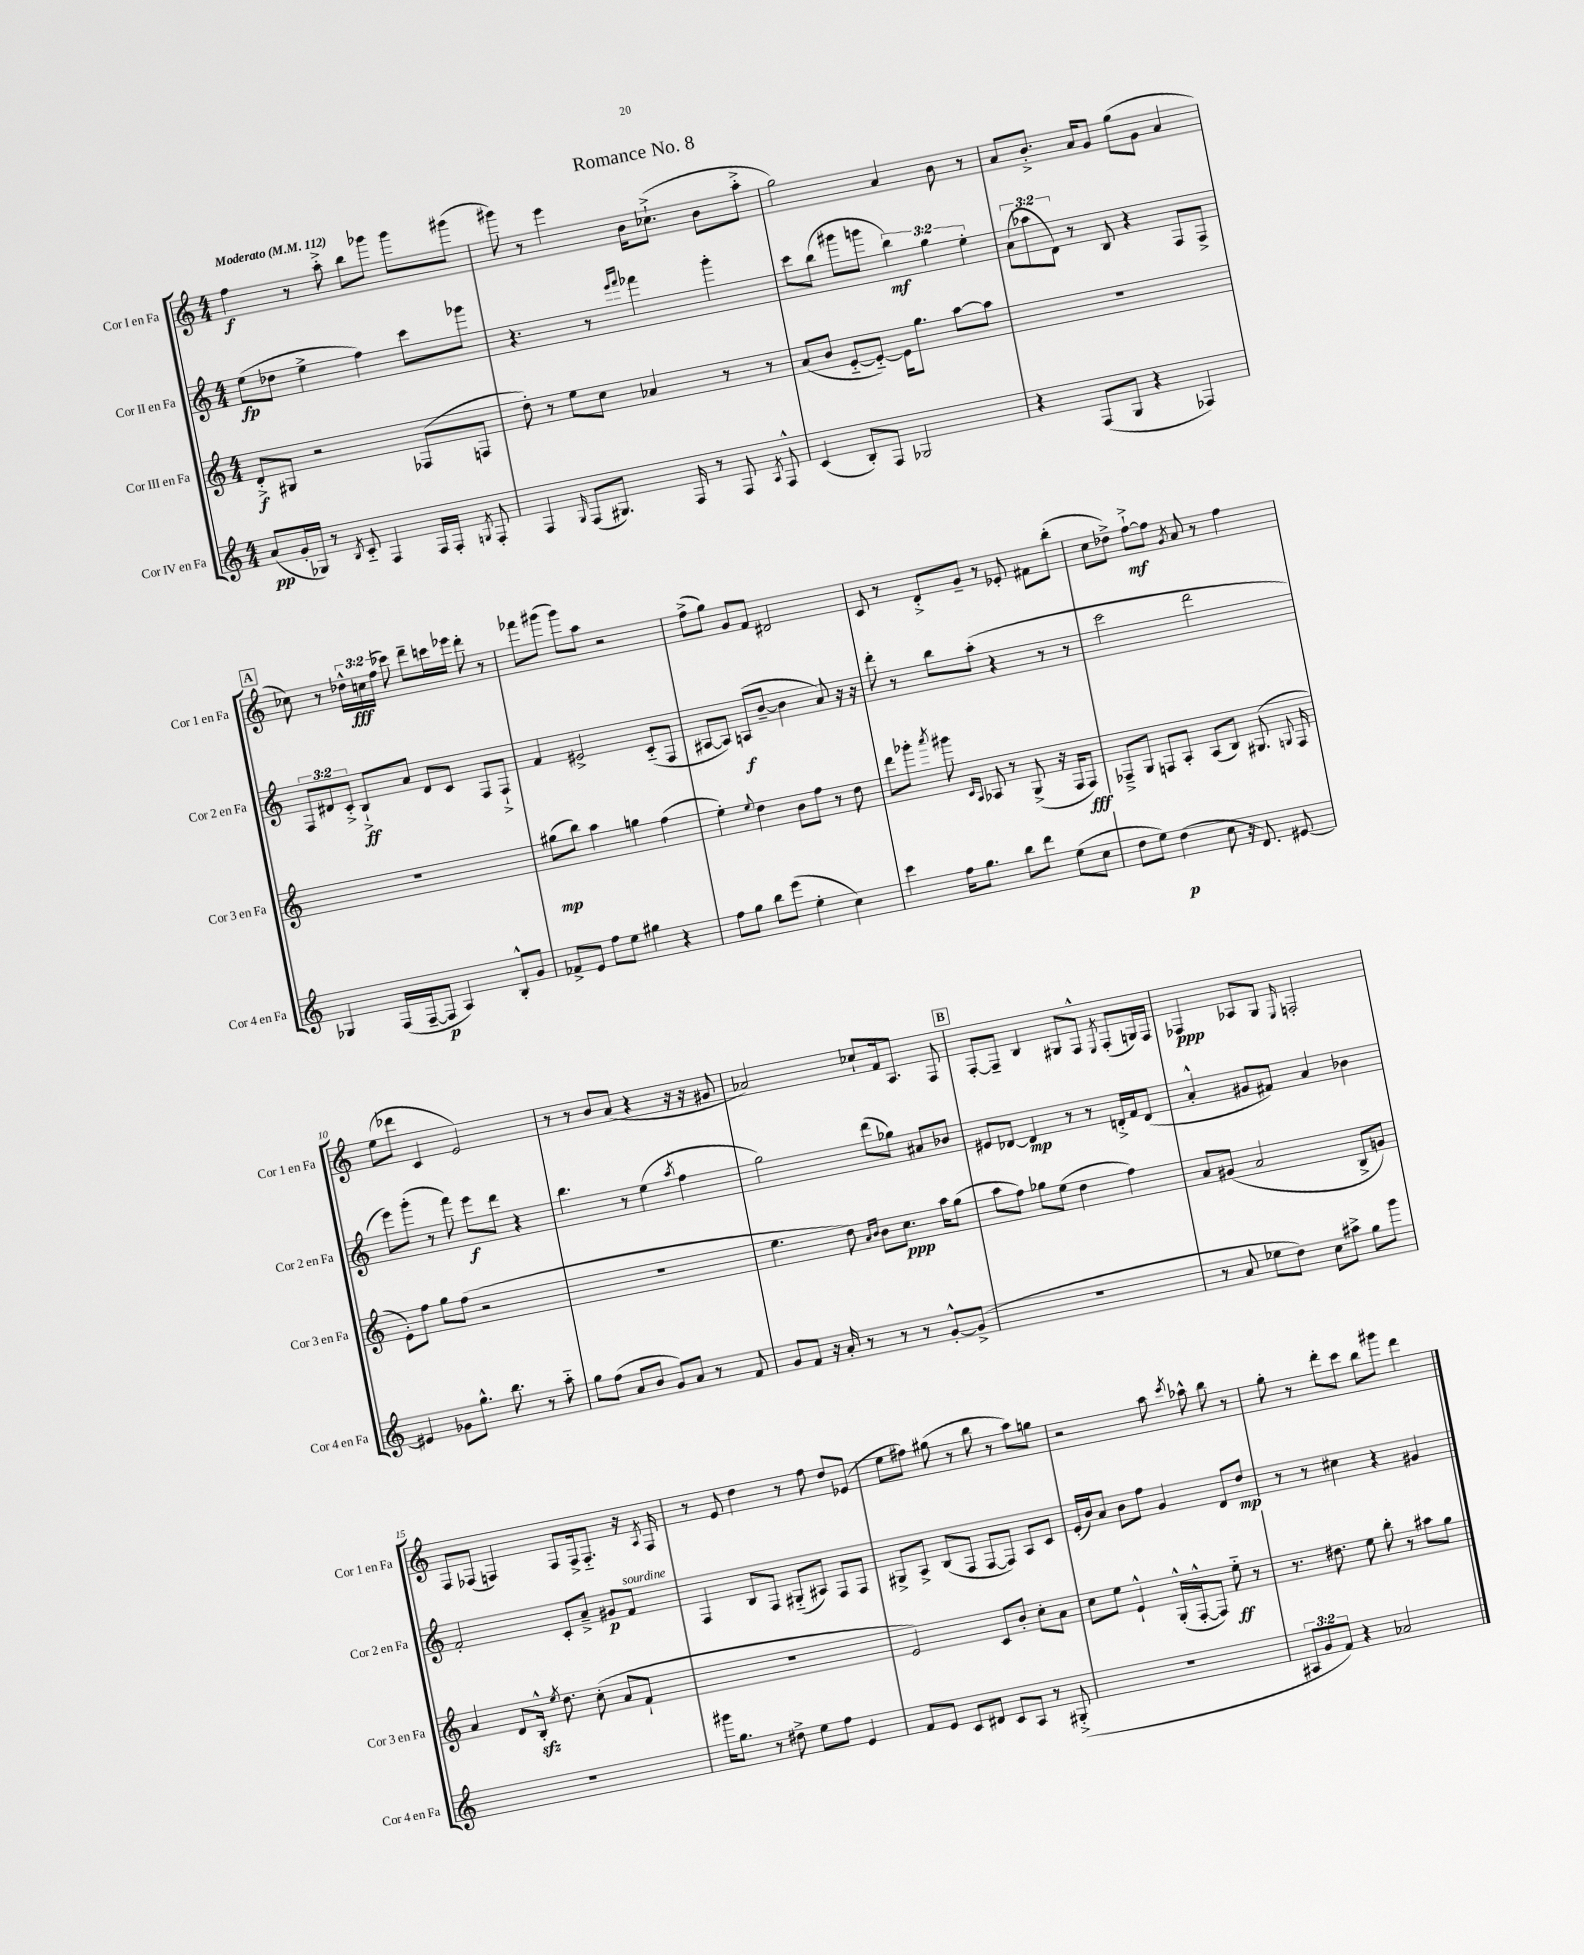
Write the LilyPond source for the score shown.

\header { title = "Romance No. 8" }
<<
\new StaffGroup <<
\new Staff = "s0" \with { instrumentName = "Cor I en Fa" shortInstrumentName = "Cor 1 en Fa" } {
    \clef treble \key c \major \numericTimeSignature \time 4/4 \override Staff.TupletNumber.text = #tuplet-number::calc-fraction-text \tempo "Moderato" 4 = 112
    \autoBeamOff f''4\f r8 a''8-.-> b''8[ ges'''8] ges'''8[ gis'''8]( |
    gis'''8) r8 e'''4 b'16[ ces''8.]-!->( b'8[ a''8]-.-> |
    g''2) a'4 b'8 r8 |
    a'8[ b'8.]-.-> a'16[ g'8] g''8[( g'8] a'4 |
    \mark \markup { \box "A" } ces''8) r8 \tuplet 3/2 { des''16[-^ c''16\fff f''16]( } ces'''8) d'''8[-- c'''16 ees'''16] d'''8-. r8 |
    fes'''8[ gis'''8]( gis'''8[) a''8] r2 |
    f''8[->( g''8]) g'8[ f'8] dis'2 |
    c'8 r8 d'8[-.-> g'8]-- r8 ees'8-. fis'8[ b''8]-.( |
    c''8[ des''8]->) f''8[~-!->\mf f''8] \acciaccatura { g'8 } a'8 r8 f''4 |
    e''8[( des'''8] c'4 e'2) |
    r8 r8 b'8[ a'8]( r4 r16 r16 gis'8 |
    aes'2) ces''8[-! f'16 a8.] f8 |
    \mark \markup { \box "B" } f8[~-. f8]-- b4 gis8[ f8]-^ \acciaccatura { e8 } f8[-.( g16) f16] |
    fes4\ppp aes8[ g8] \grace { e16 } f2-. |
    f8[ fes8]( f4) f8[ f16-> f8.]-_ r16 \acciaccatura { a8 } f16 |
    r8 e'8 d''4 r8 f''8 d''8[ ees'8]( |
    e''8[ fis''8]) gis''8( r8 b''8 r8 a''8[) g''8] |
    r2 a''8 \acciaccatura { c'''8 } aes''8-^ b''8 r8 |
    g''8-. r8 d'''8[-. c'''8] b''8[ gis'''8] d'''4 \bar "|." |
}
\new Staff = "s1" \with { instrumentName = "Cor II en Fa" shortInstrumentName = "Cor 2 en Fa" } {
    \clef treble \key c \major \numericTimeSignature \time 4/4 \override Staff.TupletNumber.text = #tuplet-number::calc-fraction-text
    \autoBeamOff e''8[\fp( des''8] e''4-> f''4) c'''8[ ges'''8] |
    r4. r8 \grace { e'''16[ f'''16] } fes'''4 g'''4-. |
    c'''8[ b''8]( gis'''8[ g'''8] \tuplet 3/2 { b''4\mf) g''4 e''4-. } |
    \tuplet 3/2 { a'8[( aes''8 d'8]) } r8 b8 r4 f8[ f8]-> |
    \mark \markup { \box "A" } \tuplet 3/2 { f8[ dis'8 c'8]-.-> } b8[-!->\ff a'8] dis'8[ c'8] f8[ f8]-!-> |
    f'4 eis'2-> c'8[-_( f8] |
    ais8[~ ais8]) a8[\f( b'8]~-- b'4 a'8) r16 r16 |
    d'''8-. r8 b''8[ a''8]-.( r4 r8 r8 |
    c'''2 d'''2 |
    e'''8[) g'''8]-.( r8 f'''8) e'''8[\f d'''8] r4 |
    b''4. r8 e''4( \acciaccatura { a''8 } f''4 |
    g''2) d'''8[( ges''8]) ais'8[ bes'8] |
    \mark \markup { \box "B" } eis'8[ des'8]~ des'4\mp r8 r8 d'16[-.-> f'16 d'8]( |
    a'4-.-^ gis'8[ fis'8]) a'4 bes'4 |
    f'2-. c'8[-. a'8]---> gis'8[\p f'8]^\markup { \italic "sourdine" } |
    f4 b8[ f8] gis8[-_( ais8]) f8[ f8] |
    gis8[-> a8]-> b8[( f8] f8[~ f8]) a8[ c'8] |
    e'16[-.( b'16) a'8] b'8[ f''8] g'4 d'8[ d''8]\mp |
    r8 r8 cis''4 r4 gis'4 \bar "|." |
}
\new Staff = "s2" \with { instrumentName = "Cor III en Fa" shortInstrumentName = "Cor 3 en Fa" } {
    \clef treble \key c \major \numericTimeSignature \time 4/4
    \autoBeamOff d'8[-.->\f gis8] r2 fes8[( f8] |
    d''8-.) r8 e''8[ c''8] aes'4 r8 r8 |
    a'8[( b'8] e'8[~-_ e'8]~-_) e'16[ g''8.] a''8[~ a''8] |
    R1 |
    \mark \markup { \box "A" } R1 |
    gis''8[\mp( b''8]) a''4 g''4 f''4( |
    e''4-.) \appoggiatura { e''8 } d''4 b'8[ f''8] r8 d''8 |
    d'''8[ ges'''8]-. \acciaccatura { a'''8 } gis'''8 \grace { c'16[ a16] } aes8 r8 g8->( r16 f16[ f8]\fff) |
    fes8[---> g8] f8[ a8]-. a8[( b8]) gis8.( \appoggiatura { g8 } f16 |
    e'8[-.) f''8] g''8[ f''8]( r2 |
    R1 |
    e''4. d''8) \grace { a'16[ b'16] } b'8[ c''8.]\ppp a''16[ g''8]( |
    \mark \markup { \box "B" } a''8[ f''8]) ges''8[ e''8]( d''4 f''4) |
    a'8[ gis'8]( a'2 b8[-> g'8]) |
    a'4 d'8[ b16]-.-^\sfz \acciaccatura { e''8 } d''8. c''8-.( a'8[ f'8]-! |
    R1 |
    e'2) c'8[ b'8]-. c''8[-. a'8] |
    c''8[ e''8] e'4-!-^ g16[-.-^( f16~-.-^ f8]) e''8-_\ff r8 |
    r8. dis''8. e''8 b''8-. r8 ais''8[ g''8] \bar "|." |
}
\new Staff = "s3" \with { instrumentName = "Cor IV en Fa" shortInstrumentName = "Cor 4 en Fa" } {
    \clef treble \key c \major \numericTimeSignature \time 4/4 \override Staff.TupletNumber.text = #tuplet-number::calc-fraction-text
    \autoBeamOff a'8[\pp( g'16-. ges16]) r8 \acciaccatura { b8 } c'8-_ f4 f16[ f16]-. \acciaccatura { g8 } f8-. |
    f4 \grace { g16 } f8[( gis8.]) f16 r8 f8 \acciaccatura { a8 } f8-^ |
    c'4( b8[-.) f8] ges2 |
    r4 f8[( g8] r4 fes4) |
    \mark \markup { \box "A" } ges4 f16[( f16~-- f8]\p a4) b8[-.-^ g'8] |
    fes'8[-> e'8] f''8[ e''8] gis''4 r4 |
    f''8[ g''8] b''8[ e'''8]( e''4-. c''4) |
    c'''4 f''16[ g''8.] b''8[ d'''8] e''8[( c''8] |
    d''8[ e''8]) d''4\p( c''8 r16 d'8.) eis'8~ |
    eis'4 ges'8[ g''8.]-^ b''8. r8 a''8-_ |
    g''8[ f''8]( a'8[ b'8] g'8[) a'8] r8 f'8 |
    g'8[ f'8] r16 a'16-. r8 r8 r8 g'8[~-.-^ g'8]->( |
    \mark \markup { \box "B" } R1 |
    r8 a'8 ees''8[ d''8]) c''8[ ais''8]-> g''8[ g'''8] |
    R1 |
    gis'''16[ g''8.] r8 dis''8-> e''8[ f''8] e'4 |
    f'8[ e'8] c'8[ dis'8] c'8[ a8] r8 gis8-.->( |
    R1 |
    \tuplet 3/2 { ais8[ g'8 f'8]) } r4 aes'2 \bar "|." |
}
>>
>>
